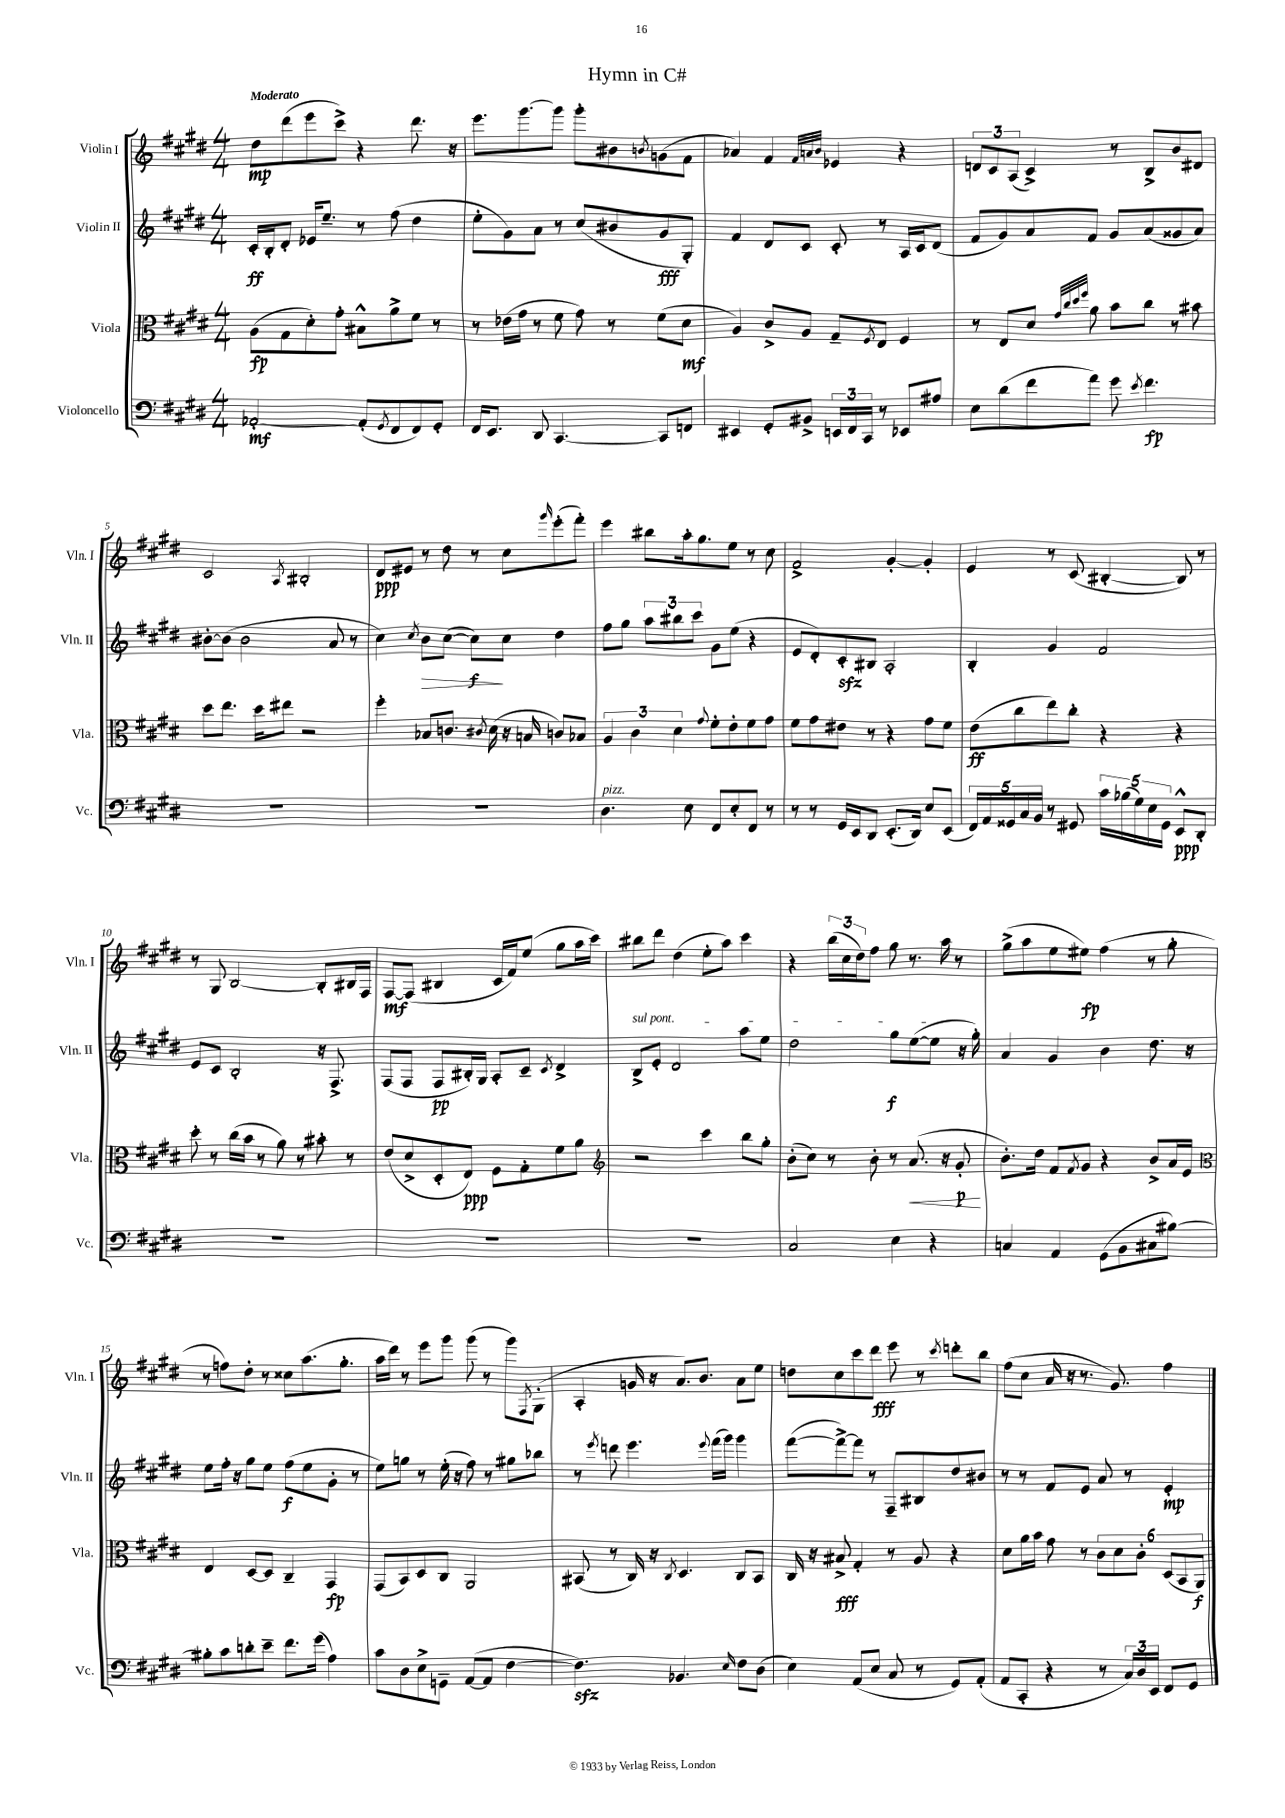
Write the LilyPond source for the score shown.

\header { title = "Hymn in C#" }
<<
\new StaffGroup <<
\new Staff = "s0" \with { instrumentName = "Violin I" shortInstrumentName = "Vln. I" } {
    \clef treble \key e \major \numericTimeSignature \time 4/4 \tempo "Moderato"
    dis''8\mp dis'''8( e'''8 cis'''8->) r4 dis'''8. r16 |
    e'''8. gis'''8.~ gis'''8 gis'''8-. bis'8 \acciaccatura { b'8 } g'8( fis'8 |
    aes'4) fis'4 \grace { fis'32 a'32 b'32 } ees'4 r4 |
    \tuplet 3/2 { d'8 cis'8 a8( } cis'4->) r8 b8-> b'8 dis'8 |
    cis'2 \acciaccatura { a8 } bis2-. |
    dis'8\ppp eis'8 r8 dis''8 r8 cis''8 \grace { gis'''16 } e'''8-.( fis'''8-.) |
    e'''4 bis''8 a''16-. gis''8. e''8 r8 cis''8 |
    fis'2-> gis'4~-. gis'4-. |
    e'4 r8 cis'8( bis4~-. bis8) r8 |
    r8 gis8 b2~ b8-. bis16 fis16 |
    fis8~\mf fis8( bis4 cis'16 fis'16) e''8( gis''8 a''16 cis'''16) |
    bis''8 dis'''8 dis''4( e''8-. a''8) cis'''4 |
    r4 \tuplet 3/2 { b''16( cis''16 dis''16) } fis''8 gis''8 r8. a''16 r8 |
    gis''8->( a''8 e''8 eis''8\fp) fis''4( r8 gis''8-. |
    r8 f''8) dis''8-. r8 cisis''8 a''8.( gis''8.-. |
    a''16 dis'''16) r8 e'''8 gis'''8 gis'''8( r8 gis'''8) \acciaccatura { fis8 } gis8-.( |
    a4-. g'16 r16 a'8.) b'8. a'8 e''8 |
    d''8 cis''8 cis'''8 dis'''8\fff e'''8 r8 \acciaccatura { cis'''8 } d'''8-. b''8 |
    fis''8( cis''8 a'16 r16 r8. gis'8.) fis''4 \bar "|." |
}
\new Staff = "s1" \with { instrumentName = "Violin II" shortInstrumentName = "Vln. II" } {
    \clef treble \key e \major \numericTimeSignature \time 4/4
    cis'16-.\ff b16-. dis'8-. ees'16 e''8.-- r8 fis''8( dis''4 |
    e''8-. gis'8) a'8 r8 cis''8( bis'8 gis'8\fff gis8-.) |
    fis'4 dis'8 cis'8 cis'8-. r8 a16 cis'16 dis'8( |
    fis'8 gis'8) a'8 fis'8 gis'8 a'8( gisis'8 a'8) |
    bis'8~-. bis'8( bis'2 a'8 r8 |
    cis''4) \acciaccatura { cis''8 } b'8\> cis''8~( cis''8\f\!) cis''8 dis''4 |
    fis''8 gis''8 \tuplet 3/2 { a''8 bis''8 cis'''8 } gis'8 e''8( r4 |
    e'8 dis'8-.) cis'8-.\sfz bis8 a2-. |
    b4-. gis'4 fis'2 |
    e'8 cis'8 b2-. r16 fis8.-> |
    fis8( fis8 fis8\pp bis16-.) gis16 a8-. cis'8-- \acciaccatura { cis'8 } dis'4-> |
    \once \override TextSpanner.bound-details.left.text = \markup { \italic "sul pont." } b8->\startTextSpan e'8-. dis'2 a''8 e''8 |
    dis''2 gis''8\f e''8~( e''8\stopTextSpan r16 gis''16-.) |
    a'4 gis'4 b'4 dis''8. r16 |
    e''8 fis''16-. r16 gis''8 e''8 fis''8\f( e''8 gis'8-. r8 |
    e''8) g''8 r8 e''16-.( r16 fis''8) r8 gis''8 bes''8 |
    r8 \acciaccatura { e'''8 } d'''8 e'''4. \appoggiatura { e'''8 } fis'''16( gis'''16) gis'''4 |
    fis'''8~( fis'''8~->) fis'''8 r8 fis8-- bis8 dis''8 bis'8 |
    r8 r8 fis'8 e'8 a'8 r8 e'4-.\mp \bar "|." |
}
\new Staff = "s2" \with { instrumentName = "Viola" shortInstrumentName = "Vla." } {
    \clef alto \key e \major \numericTimeSignature \time 4/4
    a8\fp( gis8 dis'8-.) gis'8-. bis8-^ a'8-> fis'8 r8 |
    r8 ees'16( gis'16 r8 fis'8 gis'8) r8 fis'8( dis'8\mf |
    a4) cis'8-> a8 gis8-- \acciaccatura { fis8 } e8 fis4 |
    r8 e8 dis'8 \grace { gis'32 cis''32 dis''32 fis''32 } a'8 b'8 cis''8 r8 bis'8 |
    dis''8 e''8. dis''16 eis''8 r2 |
    fis''4-. bes8 c'8. \acciaccatura { cis'8 } dis'16( r16 b16 c'8) bes8 |
    \tuplet 3/2 { a4 cis'4 dis'4 } \appoggiatura { gis'8 } fis'8-. e'8-. fis'8 gis'8 |
    fis'8 gis'8 eis'8 r8 r4 gis'8 fis'8 |
    e'8\ff( cis''8 e''8) cis''8-. r4 r4 |
    dis''8-. r8 cis''16( b'16 r8 a'8) r8 bis'8-. r8 |
    e'8( dis'8-> dis8-. e8\ppp) fis8 gis8-. fis'8 a'8 |
    \clef treble r2 cis'''4 b''8 gis''8-. |
    b'8-.( cis''8) r8 b'8-. r8 a'8.\<( r16 gis'8-.\p\! |
    b'8.-.) dis''16 fis'8 \acciaccatura { fis'8 } gis'8 r4 b'8-> a'16 e'16 |
    \clef alto e4 dis8~ dis8 cis4-- gis,4\fp |
    gis,8( b,8) dis8 cis8 a,2 |
    bis,8( r8 cis16) r16 \acciaccatura { cis8 } dis4. cis8 bis,8 |
    cis16 r16 bis8->\fff gis4-. r8 a8 r4 |
    dis'8 a'16 b'16 gis'8 r8 \tuplet 6/4 { cis'8 dis'8 cis'8-. dis8( b,8 a,8\f) } \bar "|." |
}
\new Staff = "s3" \with { instrumentName = "Violoncello" shortInstrumentName = "Vc." } {
    \clef bass \key e \major \numericTimeSignature \time 4/4
    aes,2~-.\mf aes,8-.( \acciaccatura { gis,8 } fis,8 fis,8) gis,8-. |
    fis,16 e,8. dis,8 cis,4.~ cis,8 f,8 |
    eis,4 gis,8-. bis,8-> \tuplet 3/2 { e,16 fis,16 cis,16 } r8 ees,8 ais8 |
    e8 dis'8( fis'8 a'8) gis'8 \acciaccatura { e'8 } fis'4.\fp |
    R1 |
    R1 |
    dis4.^\markup { \italic "pizz." } e8 fis,8 e8-. fis,8 r8 |
    r8 r8 gis,16 e,16 dis,8 e,8.-.( dis,16) e8 e,8( |
    \tuplet 5/4 { fis,16) a,16 gisis,16 cis16 b,16 } r8 gis,8 \tuplet 5/4 { cis'16 bes16( gis16) e16 gis,16 } e,8-^\ppp dis,8-. |
    R1 |
    R1 |
    R1 |
    cis2 e4 r4 |
    c4 a,4 gis,8( b,8 cis8 bis8~) |
    bis8-. cis'8 d'8-. e'8-- fis'8. gis'16( a4) |
    cis'8 dis8 e8-> g,8-- a,8~( a,8 fis4~ |
    fis4.\sfz) bes,4. \grace { e16 } fis8 dis8( |
    e4) a,8( e8 cis8 r8 gis,8) a,8-.( |
    a,8 cis,8-. r4 r8 \tuplet 3/2 { cis16) dis16 e,16 } fis,8 gis,8 \bar "|." |
}
>>
>>
